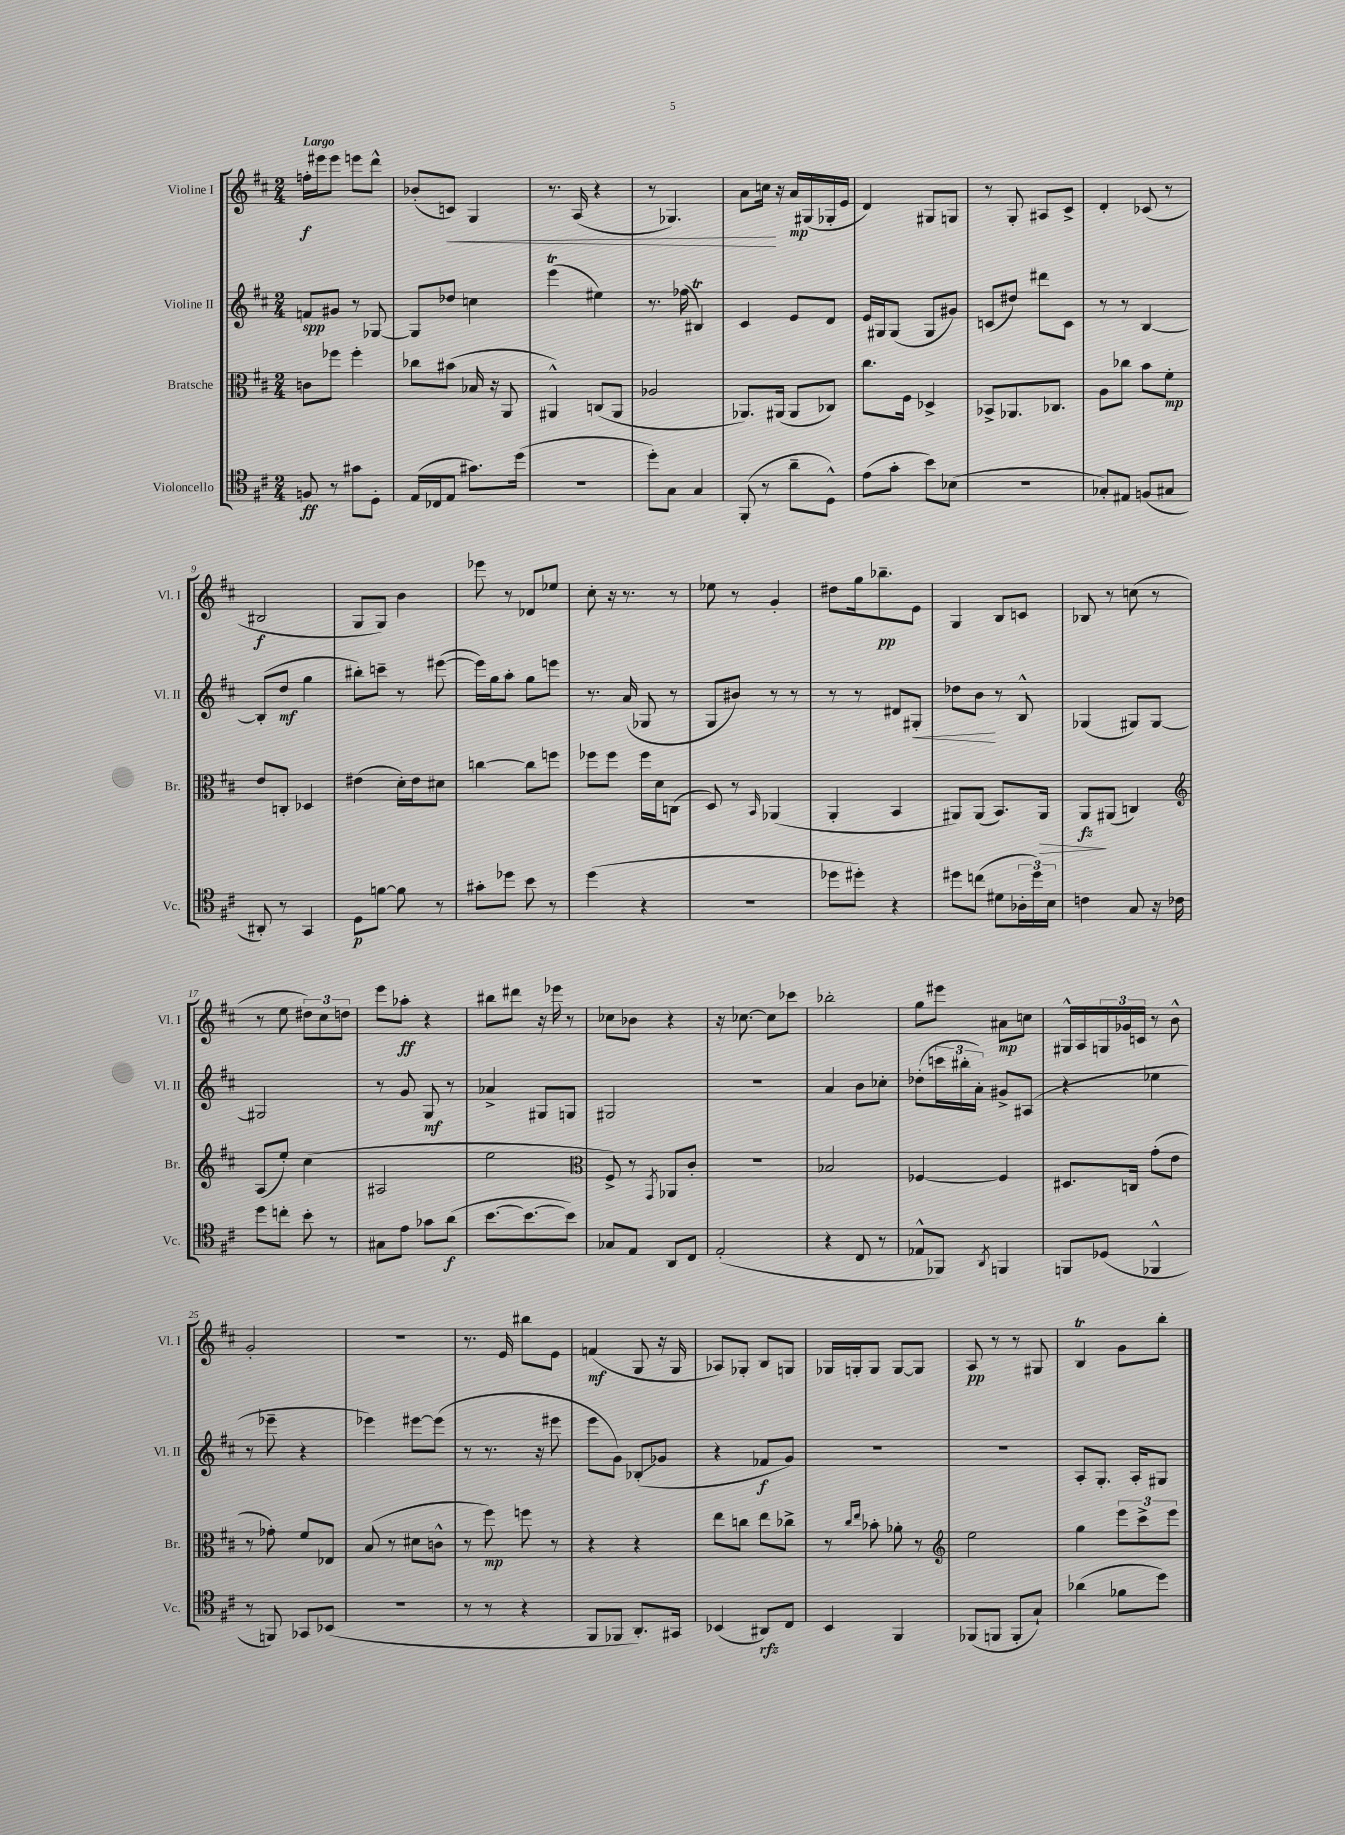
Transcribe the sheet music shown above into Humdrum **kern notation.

**kern	**kern	**kern	**kern
*staff4	*staff3	*staff2	*staff1
*clefC4	*clefC3	*clefG2	*clefG2
*k[f#c#]	*k[f#c#]	*k[f#c#]	*k[f#c#]
*M2/4	*M2/4	*M2/4	*M2/4
8F	8c	8f	16ff'
.	.	.	16eee#
8r	8ff-	8g#	8eee#
8g#	4ff-'	8r	8eee
8D'	.	[8G-	8ddd^^
=	=	=	=
(16E	8cc-	8G-]	(8b-'
16C-	.	.	.
8E	(8b#	8dd-	8c)
8.g#)	16B-	4cc	4G
.	16r	.	.
.	8AA	.	.
(16dd	.	.	.
=	=	=	=
2r	4AA#^^)	(4eee	8.r
.	.	.	(16A
.	(8C	4ee#)	4r
.	8AA#	.	.
=	=	=	=
8dd')	2A-	8.r	8r
8G	.	.	4.G-)
.	.	(16ff-	.
4G	.	4B#)	.
=	=	=	=
(8FF#'	8.AA-)	4c#	8a
8r	.	.	16cc
.	(16AA#	.	16r
8a~	8AA#	8e	16a
.	.	.	(16G#
8D^^)	8C-)	8d	16G-'
.	.	.	16e
=	=	=	=
(8e	8.cc#	16e	4d)
.	.	16G#	.
8g'	.	(8G#	.
.	16F#	.	.
8b)	4D-^	8G#	8G#
(8B-	.	8g#)	8G
=	=	=	=
2r	8BB-^	(8c	8r
.	8.AA-	8dd#)	8G'
.	.	8ddd#	8A#
.	8.C-	.	.
.	.	8c	8c#^
=	=	=	=
8G-')	8A	8r	4d'
8E#	8cc-	8r	.
(8F	8b	[4B	(8c-
8G#	8f#'	.	8r
=	=	=	=
8AA#')	8e	(8B']	2B#
8r	8C'	8dd	.
4GG	4D-	4gg	.
=	=	=	=
8D	(4e#	8bb#')	8G
[8f	.	8ccc~	8G)
8f]	16d')	8r	4b
.	16e#	.	.
8r	8d#	([8eee#	.
=	=	=	=
8g#'	[4cc	16eee#])	8eee-
.	.	16gg	.
8dd-	.	8aa'	8r
8b	8cc]	8gg	8d-
8r	8ff	8eee	8ee-
=	=	=	=
(4dd	8ff-	8.r	8cc#'
.	8ff-	.	16r
.	.	(16a	8.r
4r	16ff-	8G-	.
.	16d	.	.
.	(8C	8r	8r
=	=	=	=
2r	8D)	8G	8ee-
.	8r	8b#)	8r
.	16qqBB	.	.
.	(4AA-	8r	4g'
.	.	8r	.
=	=	=	=
8dd-	4AA'	8r	8dd#
8dd#')	.	8r	16gg
.	.	.	8.bb-~
4r	4BB	8d#	.
.	.	8G#'	8e
=	=	=	=
8dd#	8AA#)	8dd-	4G
(8cc	(8AA#	8b	.
8d#	8.BB)	8r	8B
24A-'	.	8B^^	8c
24dd#)	.	.	.
.	16AA#	.	.
24B	.	.	.
=	=	=	=
4c	8AA	(4G-	8B-
.	(8AA#	.	8r
8G	4C)	8G#)	(8cc
16r	.	[8G#	8r
16c-	.	.	.
=	=	=	=
*	*clefG2	*	*
8dd	(8A	2G#]	8r
8cc'	8ee')	.	8ee
8b'	(4cc#	.	12dd#)
.	.	.	12cc#
8r	.	.	.
.	.	.	12dd
=	=	=	=
8G#	2A#	8r	8eee
8e	.	8g	8aa-'
8g-	.	8G	4r
(8a	.	8r	.
=	=	=	=
[8.b	2ee	4a-^	8bb#
.	.	.	8ddd#
8.b_	.	.	.
.	.	8G#	16r
.	.	.	16eee-
8b])	.	8G	8r
=	=	=	=
*	*clefC3	*	*
8G-	8F#^)	2G#	8cc-
8E	8r	.	8b-
.	8qGG	.	.
8AA	8AA-	.	4r
8C#	8c#'	.	.
=	=	=	=
(2E'	2r	2r	16r
.	.	.	[8.cc-
.	.	.	8cc-]
.	.	.	8ccc-
=	=	=	=
4r	2B-	4a	2bb-'
8C#	.	8b	.
8r	.	8cc-'	.
=	=	=	=
8E-^^	[4F-	(8dd-'	8gg
8FF-)	.	24ccc	8eee#
.	.	24bb#'	.
.	.	24a')	.
8qAA	.	.	.
4FF	4F-]	8g#^	8a#
.	.	(8A#	8cc
=	=	=	=
8FF	8.D#	4r	16G#^^
.	.	.	16A
(8D-	.	.	24G
.	.	.	24g-
.	16C	.	.
.	.	.	24c
4FF-^^	(8g'	4ee-	8r
.	8e	.	8b^^
=	=	=	=
8r	8r	8r	2g'
8FF)	8g-')	8eee-~	.
8GG-	8f#	4r	.
(8BB-	8E-	.	.
=	=	=	=
2r	(8B	4eee-)	2r
.	8r	.	.
.	8d#	[8eee#	.
.	8c^^	(8eee#]	.
=	=	=	=
8r	8r	8r	8.r
8r	8ff#)	8.r	.
.	.	.	16e
4r	8ff	.	8bb#
.	.	16r	.
.	8r	8eee#	8e
=	=	=	=
8FF#	4r	8eee	(4f
8FF-	.	8g)	.
8.AA')	4r	(8B-'	8G
.	.	8g-	16r
16GG#	.	.	16G
=	=	=	=
(4BB-	8ee	4r	8A-)
.	8cc	.	8G-'
8AA#)	8ee	8f-	8B
8C#	8cc-^	8g)	8G
=	=	=	=
4BB	8r	2r	16G-
.	.	.	16G'
.	16qqcc#	.	.
.	16qqee	.	.
.	8b-'	.	8G
4FF#	8a-'	.	[8G
.	8r	.	8G]
=	=	=	=
*	*clefG2	*	*
(8FF-	2ee	2r	8A
8FF	.	.	8r
8FF'	.	.	8r
8G`)	.	.	8G#
=	=	=	=
(4a-	4gg	8A'	4B
.	.	8.G'	.
8f-	12eee	.	8g
.	.	16A'	.
.	12ccc#^	.	.
8dd)	.	8G#	8bb'
.	12eee	.	.
==	==	==	==
*-	*-	*-	*-
